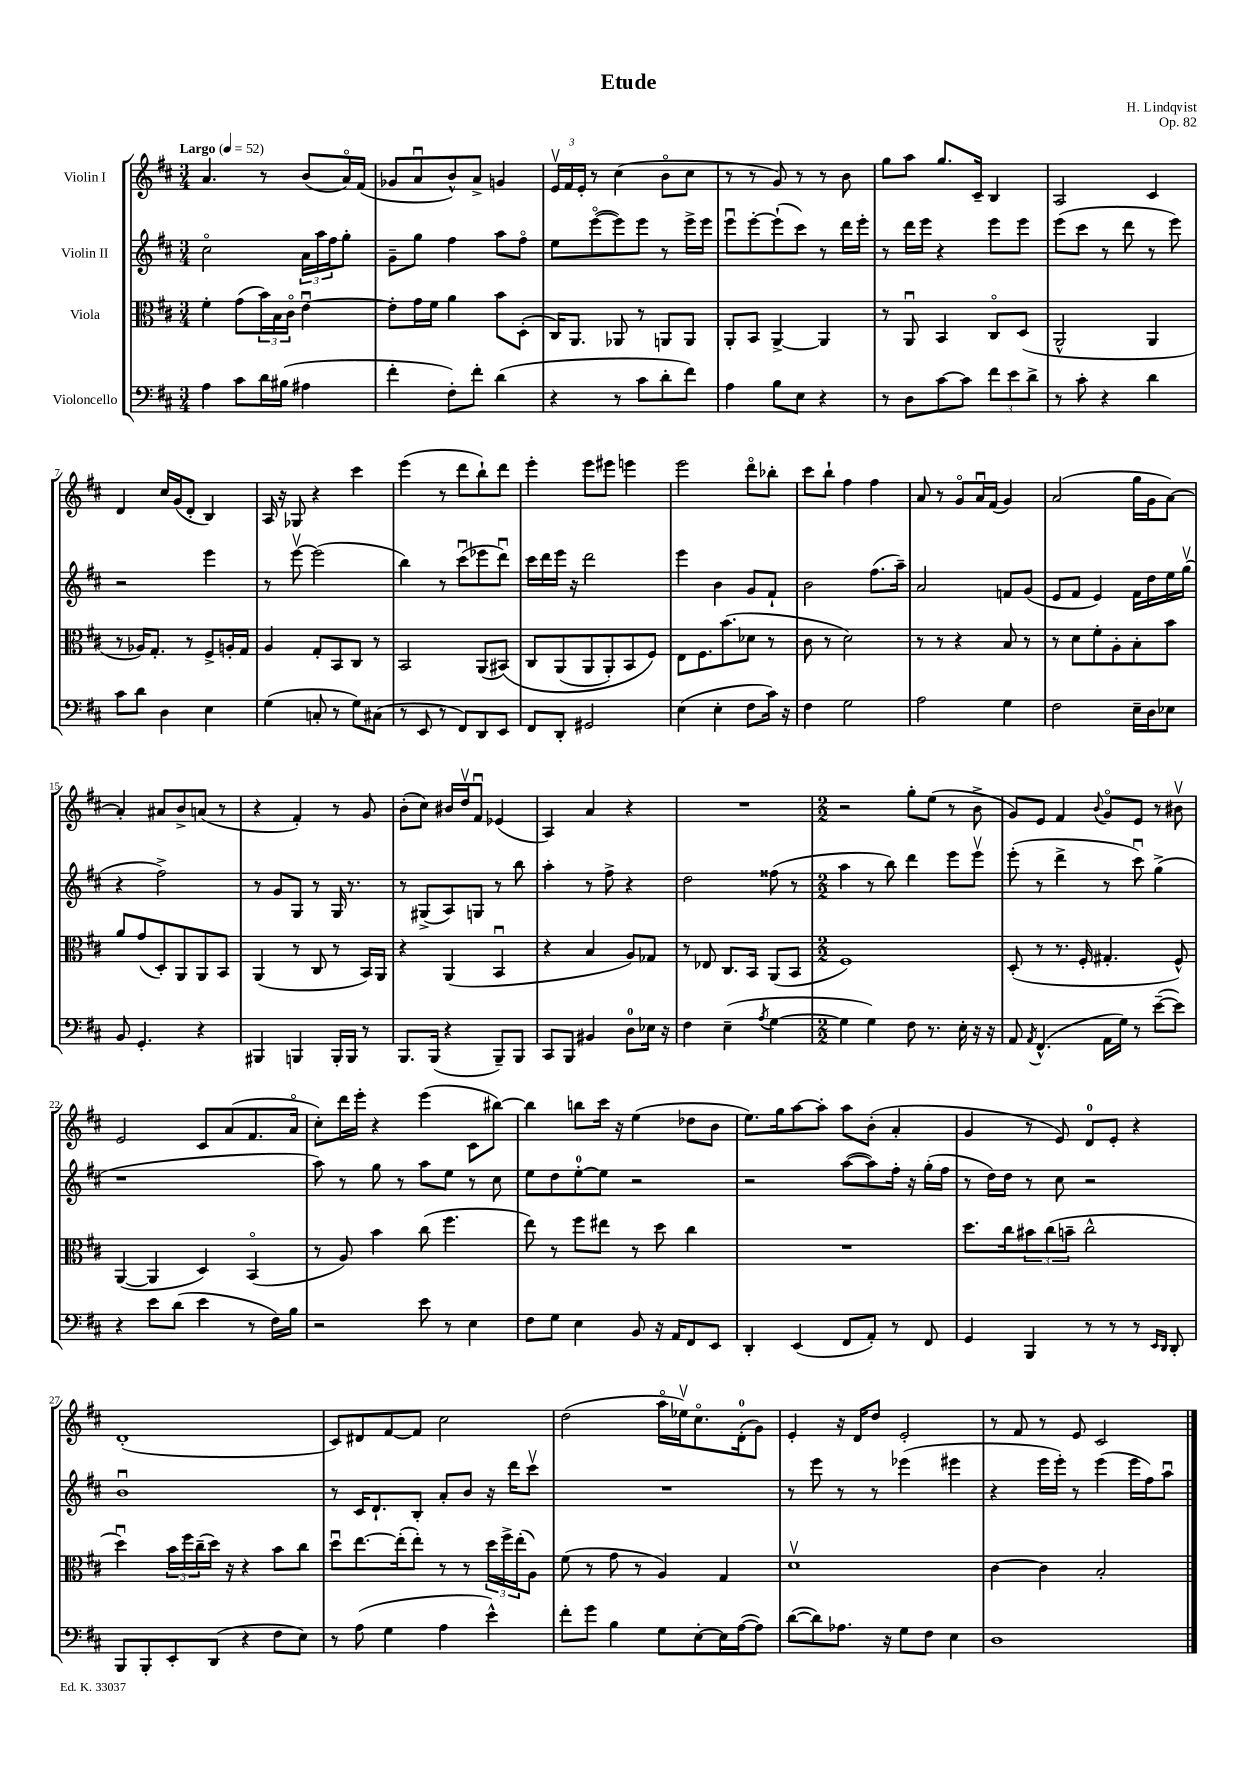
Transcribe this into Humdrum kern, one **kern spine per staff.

**kern	**kern	**kern	**kern
*staff4	*staff3	*staff2	*staff1
*clefF4	*clefC3	*clefG2	*clefG2
*k[f#c#]	*k[f#c#]	*k[f#c#]	*k[f#c#]
*M3/4	*M3/4	*M3/4	*M3/4
*MM52	*MM52	*MM52	*MM52
4A	4f#'	2cc#o	4.a
8c#	(8g	.	.
16d	24b)	.	8r
.	24B	.	.
(16B#	.	.	.
.	24c#o	.	.
4A#	[4eu	24a	(8b
.	.	24aa	.
.	.	24ff#	.
.	.	8gg'	16ao)
.	.	.	(16f#
=	=	=	=
4f#'	8e']	8g~	8g-
.	16g	8gg	8au
.	16f#	.	.
8F#')	4a	4ff#	8b^^)
8f#'	.	.	8a^
(4d	8b	8aa	4g
.	(8D'	8ff#o	.
=	=	=	=
4r	16C#)	8ee	24ev
.	.	.	24f#
.	8.AA	.	.
.	.	.	24e'
.	.	([8eeeo	8r
8r	8AA-	8eee])	(4cc#
8c#	8r	8eee	.
8d'	8AA	8r	8bo
8f#)	8AA	16eee^	8cc#
.	.	16eee	.
=	=	=	=
4A	8AA'	8eeeu	8r
.	8BB	[8eee'	8r
8B	[4AA^	(8eee`]	8g)
8E	.	8ccc#)	8r
4r	4AA]	8r	8r
.	.	16ddd	8b
.	.	16eee'	.
=	=	=	=
8r	8r	8r	8gg
8D	8AAu	16ddd	8aa
.	.	16eee	.
[8c#	4BB	4r	8.gg
8c#]	.	.	.
.	.	.	16c#~
12f#	8C#o	8eee	4B
12e	.	.	.
.	(8D	8eee	.
12d^	.	.	.
=	=	=	=
8r	2AA^^	(8eee	2A
8c#'	.	8ccc#	.
4r	.	8r	.
.	.	8ddd	.
4d	4AA	8r	4c#
.	.	8eee)	.
=	=	=	=
8c#	8r	2r	4d
8d	16A-)	.	.
.	8.G'	.	.
4D	.	.	16cc#
.	.	.	(16g
.	8r	.	8d'
4E	8F#^	4eee	4B)
.	16A'	.	.
.	16G	.	.
=	=	=	=
(4G	4A	8r	16A
.	.	.	16r
.	.	[8eeev	8G-
8C'	8G'	(2eee]	4r
8r	8BB	.	.
8G)	8C#	.	4ccc#
(8C#	8r	.	.
=	=	=	=
8r	2BB	4bb)	(4eee
8EE	.	.	.
8r	.	8r	8r
8FF#)	.	(8ccc#u	8ddd
8DD	(8AA	8eee-	8bb`)
8EE	&(8BB#)	8dddu)	8ddd
=	=	=	=
8FF#	8C#	16ccc#	4eee'
.	.	16ddd	.
8DD'	(8AA	16eee	.
.	.	16r	.
2GG#	8AA	2ddd	8eee
.	8AA')	.	8eee#
.	8BB	.	4eee
.	8F#&)	.	.
=	=	=	=
(4E	8E	4eee	2eee
.	8.F#	.	.
4E'	.	4b	.
.	(8.b	.	.
8F#	8d-	8g	8dddo
16c#)	8r	8f#`	8bb-'
16r	.	.	.
=	=	=	=
4F#	8c#	2b	8ccc#
.	8r	.	8bb`
2G	2d)	.	4ff#
.	.	(8.ff#	4ff#
.	.	16aa~)	.
=	=	=	=
2A	8r	2a	8a
.	8r	.	8r
.	4r	.	8go
.	.	.	16au
.	.	.	(16f#
4G	8B	8f	4g)
.	8r	(8g	.
=	=	=	=
2F#	8r	8e	(2a
.	8d	8f#	.
.	8f#'	4e)	.
.	8A'	.	.
16E~	8B'	16f#	16gg
16D	.	16dd	16g
8E-	8b	16ee	[8a)
.	.	(16ggv	.
=	=	=	=
8BB	8a	4r	4a']
4.GG'	(8g	.	.
.	8D')	2ff#^)	8a#
.	8AA	.	8b^
4r	8AA	.	(8a
.	8BB	.	8r
=	=	=	=
4BBB#	(4AA	8r	4r
.	.	8g	.
4BBB	8r	8G	4f#')
.	8C#	8r	.
16BBB'	8r	16G	8r
16BBB	.	8.r	.
8r	16BB)	.	8g
.	16AA	.	.
=	=	=	=
8.BBB	4r	8r	(8b'
.	.	(8G#^	8cc#)
(16BBB	.	.	.
4r	(4AA	8A)	16b#
.	.	.	16ddv
.	.	8G	8f#u
8BBB~)	4BBu	8r	(4e-
8BBB	.	8bb	.
=	=	=	=
8CC#	4r	4aa'	4A)
8BBB	.	.	.
4BB#	4B	8r	4a
.	.	8ff#^	.
8D	8A)	4r	4r
16E-	8G-	.	.
16r	.	.	.
=	=	=	=
4F#	8r	2dd	2.r
.	8E-	.	.
(4E~	8.C#	.	.
.	16BB	.	.
8qA	.	.	.
[4G	(8AA	(8ff##	.
.	8BB	8r	.
=	=	=	=
*M2/2	*M2/2	*M2/2	*M2/2
4G]	1F#)	4aa	2r
4G)	.	8r	.
.	.	8bb)	.
8F#	.	4ddd	8gg'
8.r	.	.	(8ee
.	.	8eee	8r
16E'	.	.	.
16r	.	8eeev	8b^
16r	.	.	.
=	=	=	=
8AA	(8D'	(8eee'	8g)
8qAA	.	.	.
(4.FF#^^	8r	8r	8e
.	8.r	4ddd^	4f#
.	16F#'	.	.
.	.	.	8qqb
16AA	4.G#'	8r	8go
16G)	.	.	.
8r	.	8ccc#u)	8e
([8e~	.	(4gg^	8r
8e])	8F#^^)	.	8b#v
=	=	=	=
4r	([4AA	1r	2e
8e	4AA]	.	.
(8d	.	.	.
4e	4D)	.	8c#
.	.	.	(8a
8r	(4BBo	.	8.f#
16F#)	.	.	.
16B	.	.	16ao
=	=	=	=
2r	8r	8aa)	8cc#')
.	8A)	8r	16ddd
.	.	.	16eee'
.	4b	8gg	4r
.	.	8r	.
8e	(8cc#	8aa	(4eee
8r	4.ff#	8ee	.
4E	.	8r	8c#
.	.	8cc#	[8bb#)
=	=	=	=
8F#	8ee)	8ee	4bb#]
8G	8r	8dd	.
4E	8ff#	[8ee'	8bb
.	8ee#	8ee]	16ccc#
.	.	.	16r
8BB	8r	2r	(4ee
16r	8dd	.	.
16AA	.	.	.
8FF#	4cc#	.	8dd-
8EE	.	.	8b
=	=	=	=
4DD'	1r	2r	8.ee)
.	.	.	16gg
(4EE	.	.	[8aa
.	.	.	8aa']
8FF#	.	([8aa	8aa
8AA')	.	8aa])	(8b'
8r	.	16ff#'	4a'
.	.	16r	.
8FF#	.	(16gg'	.
.	.	16ff#	.
=	=	=	=
4GG	8.dd	8r	4g
.	.	16dd)	.
.	16cc#	16dd	.
4BBB	12b#	8r	8r
.	(12cc#	.	.
.	.	8cc#	8e)
.	12b~	.	.
8r	2cc#^^	2r	8d
8r	.	.	8e'
8r	.	.	4r
16qqEE	.	.	.
16qqDD	.	.	.
8DD'	.	.	.
=	=	=	=
8BBB	4ddu)	1bu	(1d'
8BBB'	.	.	.
8EE'	24b	.	.
.	24ff#	.	.
.	(24cc#~	.	.
(8DD	16dd)	.	.
.	16r	.	.
4r	4r	.	.
8F#	8b	.	.
8E)	8cc#	.	.
=	=	=	=
8r	8ddu	8r	8c#)
(8A	[8.ee	16c#	8d#
.	.	8.d`	.
4G	.	.	[8f#
.	(16ee']	.	.
.	8ee')	8B'	8f#]
4A	8r	8a'	2cc#
.	8r	8b	.
4e^^)	24dd	16r	.
.	24ff#^	.	.
.	.	16ddd	.
.	(24ee'	.	.
.	8A)	8ccc#v	.
=	=	=	=
8f#'	(8f#	1r	(2dd
8g	8r	.	.
4B	8g	.	.
.	8r	.	.
8G	4A)	.	16aao
.	.	.	16ee-v)
[8E'	.	.	8.cc#o
16E]	4G	.	.
([16A	.	.	(16d'
8A])	.	.	8g)
=	=	=	=
([8d	1dv	8r	4e'
8d])	.	8eee	.
8.A-	.	8r	16r
.	.	.	16d
.	.	8r	8dd
16r	.	.	.
8G	.	(4eee-	2e'
8F#	.	.	.
4E	.	4eee#	.
=	=	=	=
1D	[4c#	4r	8r
.	.	.	8f#
.	4c#]	16eee	8r
.	.	16eee')	.
.	.	8r	8e
.	2B'	(4eee	2c#
.	.	16eee	.
.	.	16ff#)	.
.	.	8aau	.
==	==	==	==
*-	*-	*-	*-
